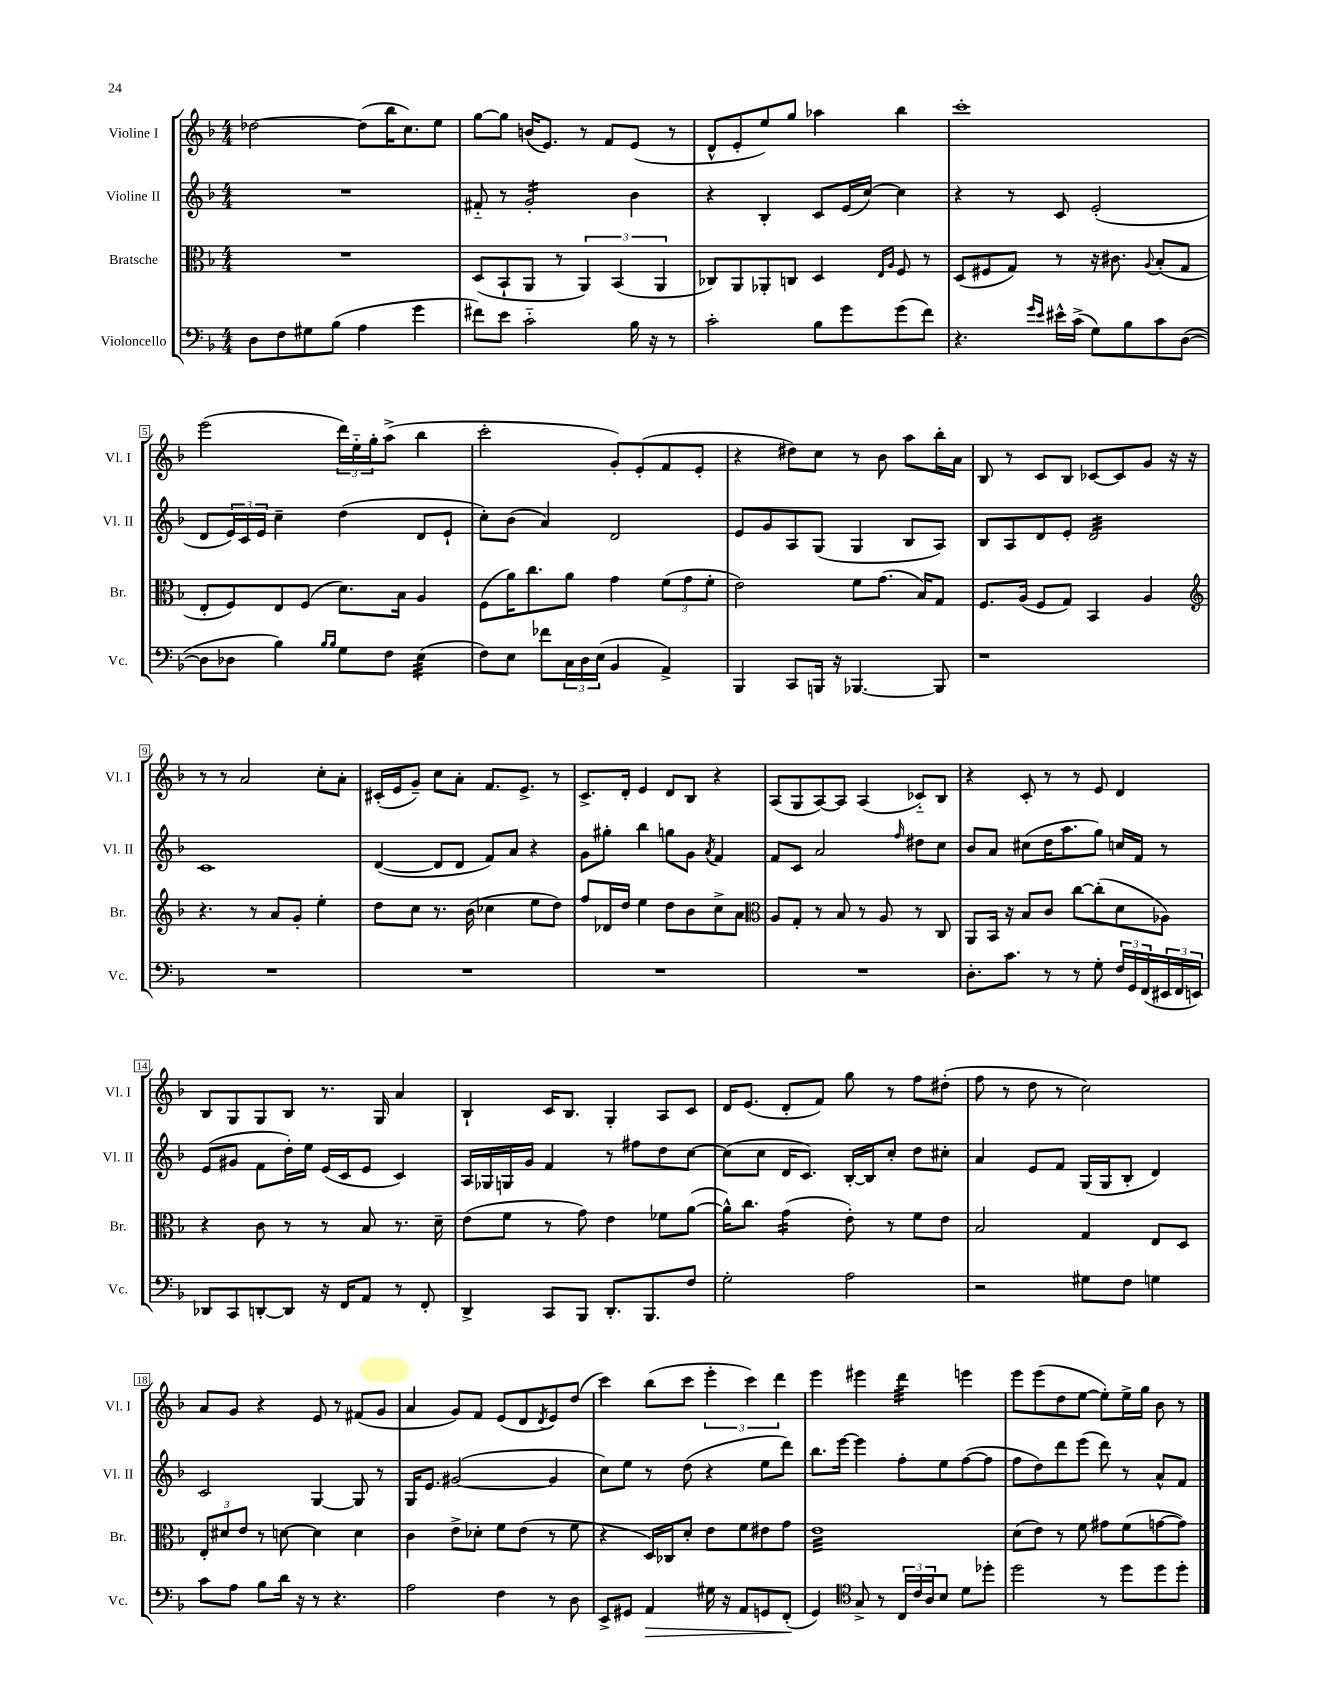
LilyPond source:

<<
\new StaffGroup <<
\new Staff = "s0" \with { instrumentName = "Violine I" shortInstrumentName = "Vl. I" } {
    \clef treble \key f \major \numericTimeSignature \time 4/4
    des''2~ des''8( bes''16 c''8.) e''8 |
    g''8~ g''8 b'16( e'8.) r8 f'8 e'8( r8 |
    d'8-^ e'8-. e''8) g''8 aes''4 bes''4 |
    c'''1-. |
    e'''2( \tuplet 3/2 { d'''16) e''16-_ g''16-. } a''8->( bes''4 |
    c'''2-. g'8-.) e'8-.( f'8 e'8-. |
    r4 dis''8) c''8 r8 bes'8 a''8 bes''16-. a'16 |
    bes8 r8 c'8 bes8 ces'8~ ces'8 g'8 r16 r16 |
    r8 r8 a'2 c''8-. a'8-. |
    cis'16-.( e'16 g'8--) c''8 a'8-. f'8. e'8.-> r8 |
    c'8.-> d'16-. e'4 d'8 bes8 r4 |
    a8( g8 a8~) a8 a4( ces'8-_) bes8 |
    r4 c'8-. r8 r8 e'8 d'4 |
    bes8 g8 g8 bes8 r8. g16 a'4 |
    bes4-! c'16 bes8. g4-. a8 c'8 |
    d'16 e'8.( d'8-. f'8) g''8 r8 f''8 dis''8-.( |
    f''8 r8 d''8 r8 c''2) |
    a'8 g'8 r4 e'8 r8 fis'8( g'8 |
    a'4 g'8) f'8 e'8( d'8 \acciaccatura { d'8 } e'8) d''8( |
    c'''4) bes''8( c'''8 \tuplet 3/2 { e'''4-. c'''4) d'''4 } |
    e'''4 eis'''4 d'''4:32 e'''4 |
    e'''8 e'''8( d''8 e''8~ e''8-.) e''16-> g''16 bes'8 r8 \bar "|." |
}
\new Staff = "s1" \with { instrumentName = "Violine II" shortInstrumentName = "Vl. II" } {
    \clef treble \key f \major \numericTimeSignature \time 4/4
    R1 |
    fis'8-_ r8 g'2:16-. bes'4 |
    r4 bes4-. c'8 e'16( c''16~) c''4 |
    r4 r8 c'8 e'2-.( |
    d'8 \tuplet 3/2 { e'16) c'16 e'16 } c''4-- d''4( d'8 e'8-! |
    c''8-.) bes'8( a'4) d'2 |
    e'8 g'8 a8 g8( g4 bes8 a8) |
    bes8 a8 d'8 e'8-. d'2:32 |
    c'1 |
    d'4~( d'8 d'8 f'8) a'8 r4 |
    g'8 gis''8-. bes''4 g''8 g'8 \acciaccatura { a'8 } f'4 |
    f'8 c'8 a'2 \grace { f''16 } dis''8 c''8 |
    bes'8 a'8 cis''8( d''16 a''8. g''8) c''16 f'16 r8 |
    e'8( gis'8 f'8 d''16-.) e''16 e'16( c'16 e'8 c'4) |
    a16 ges16 g16 g'16 f'4 r8 fis''8 d''8 c''8~ |
    c''8( c''8 d'16 c'8.) bes16~-. bes16 c''8-. d''8 cis''8-. |
    a'4 e'8 f'8 g16( g16 bes8-. d'4) |
    c'2 g4~ g8 r8 |
    g16 e'8. gis'2~( gis'4 |
    c''8) e''8 r8 d''8( r4 e''8 d'''8) |
    bes''8. e'''16~ e'''4 f''8-. e''8 f''8~( f''8 |
    f''8 d''8) d'''8 e'''8( d'''8) r8 a'8-^ f'8 \bar "|." |
}
\new Staff = "s2" \with { instrumentName = "Bratsche" shortInstrumentName = "Br." } {
    \clef alto \key f \major \numericTimeSignature \time 4/4
    R1 |
    d8( bes,8-! a,8 r8 \tuplet 3/2 { a,4) bes,4( a,4 } |
    ces8) a,8 aes,8-. c8 d4 \grace { e16 a16 } f8 r8 |
    d8( fis8 g8) r8 r16 cis'8. \appoggiatura { a8 } bes8-.( g8 |
    e8-. f8) e8 f8( d'8.) bes16 a4 |
    f8( a'16) c''8. a'8 g'4 \tuplet 3/2 { f'8( g'8 f'8-. } |
    e'2) f'8 g'8.( bes16) g8 |
    f8. a16( f8 g8) bes,4 a4 |
    \clef treble r4. r8 a'8 g'8-. e''4-. |
    d''8 c''8 r8. bes'16( ces''4 e''8 d''8) |
    f''8 des'16 d''16 e''4 d''8 bes'8 c''8-> a'8 |
    \clef alto a8 g8-. r8 bes8 r8 a8 r8 c8 |
    a,8 bes,16 r16 bes8 c'8 c''8~ c''8-.( d'8 aes8) |
    r4 c'8 r8 r8 bes8 r8. d'16-- |
    e'8( f'8 r8 g'8) e'4 fes'8 a'8~( |
    a'16-^) c''8. g'4:16( e'8-.) r8 f'8 e'8 |
    bes2 g4 e8 d8 |
    \tuplet 3/2 { e8-. dis'8 e'8 } r8 d'8~ d'4 d'4 |
    c'4 e'8-> des'8-. f'8 e'8( r8 f'8 |
    r4 d16) ces16 d'8-. e'8 f'8 eis'8 g'8 |
    e'1:32 |
    d'8( e'8) r8 f'8 gis'8 f'8( g'8~ g'8) \bar "|." |
}
\new Staff = "s3" \with { instrumentName = "Violoncello" shortInstrumentName = "Vc." } {
    \clef bass \key f \major \numericTimeSignature \time 4/4
    d8 f8 gis8 bes8( a4 g'4 |
    fis'8) e'8 c'2-_ bes16 r16 r8 |
    c'2-. bes8 g'8 g'8( f'8) |
    r4. \grace { g'16 e'16 } eis'16-^ c'16->( g8) bes8 c'8 d8~( |
    d8 des8 bes4) \grace { bes16 bes16 } g8 f8 e4:32( |
    f8) e8 fes'8 \tuplet 3/2 { c16 d16 e16( } bes,4 a,4->) |
    bes,,4 c,8 b,,16 r16 bes,,4.~ bes,,8 |
    r1 |
    R1 |
    R1 |
    R1 |
    R1 |
    d8.-. c'8. r8 r8 g8-. \tuplet 3/2 { f16 g,16 f,16( } \tuplet 3/2 { eis,16 f,16 e,16) } |
    des,8 c,8 d,8~-. d,8 r16 f,16 a,8 r8 f,8-. |
    d,4-> c,8 bes,,8 d,8.-. bes,,8. f8 |
    g2-. a2 |
    r2 gis8 f8 g4 |
    c'8 a8 bes8 d'16 r16 r8 r4. |
    a2 f4 r8 d8 |
    e,8-> gis,8 a,4\> gis16 r16 a,8 g,8 f,8-.\!( |
    g,4) \clef tenor g8-> r8 \tuplet 3/2 { c16 c'16 a16 } bes8 d'8 des''8-. |
    d''2 r8 d''8 d''8 d''8-. \bar "|." |
}
>>
>>
\layout { \context { \Score \override BarNumber.stencil = #(make-stencil-boxer 0.1 0.3 ly:text-interface::print) } }
